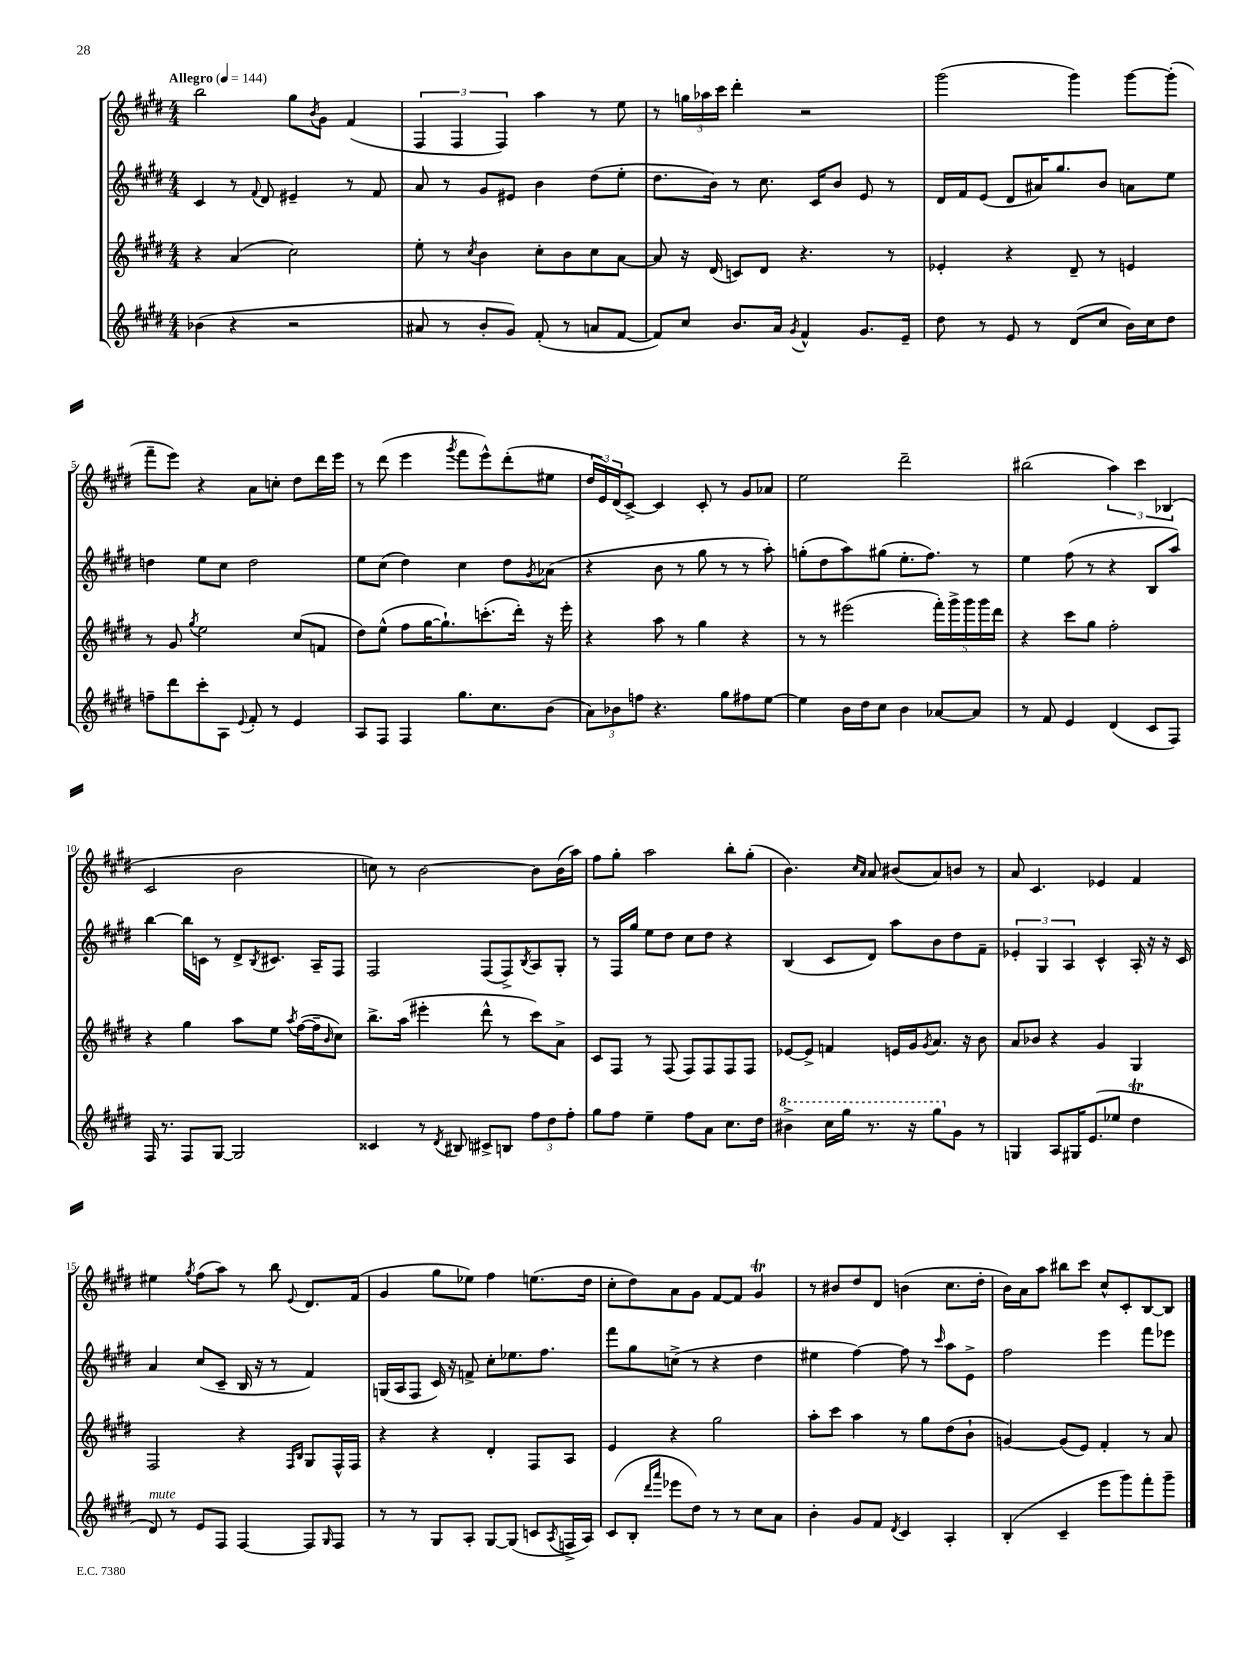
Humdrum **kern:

**kern	**kern	**kern	**kern
*part4	*part3	*part2	*part1
*staff4	*staff3	*staff2	*staff1
*clefG2	*clefG2	*clefG2	*clefG2
*k[f#c#g#d#]	*k[f#c#g#d#]	*k[f#c#g#d#]	*k[f#c#g#d#]
*M4/4	*M4/4	*M4/4	*M4/4
*MM144	*MM144	*MM144	*MM144
=1	=1	=1	=1
!	!	!	!LO:TX:a:B:t=Allegro
(4b-X\	4r	4c#/	2bb\
4r	(4a/	8r	.
.	.	8qqf#/	.
.	.	8d#/	.
2r	2cc#\)	4e#X~/	8gg#\L
.	.	.	8qb/
.	.	.	8g#\J
.	.	8r	(4f#/
.	.	8f#/	.
=2	=2	=2	=2
8a#X/	8ee'\	8a/	6F#/
8r	8r	8r	.
.	.	.	6F#/
.	8qcc#/	.	.
8b'/L	4b\	8g#/L	.
.	.	.	6F#/)
8g#/J)	.	8e#X/J	.
(8f#'/	8cc#'\L	4b\	4aa\
8r	8b\	.	.
8an/L	8cc#\	(8dd#\L	8r
[8f#/J	[8a\J	8ee'\J	8ee\
=3	=3	=3	=3
8f#/L])	8a/]	8.dd#\L	8r
8cc#/J	16r	.	24ggn\LL
.	.	.	24aa-X\
.	(16d#/	16b\Jk)	.
.	.	.	24ccc#\JJ
8.b/L	8cn/L)	8r	4ddd#'\
.	8d#/J	8.cc#\	.
16a/Jk	.	.	.
8qg#/	.	.	.
4f#^^/	4.r	.	2r
.	.	16c#/KL	.
.	.	8b/J	.
8.g#/L	.	8e/	.
.	8r	8r	.
16e~/Jk	.	.	.
=4	=4	=4	=4
8dd#\	4e-X'/	16d#/LL	(2ggg#\
.	.	16f#/J	.
8r	.	(8e/J	.
8e/	4r	8d#/L	.
8r	.	16a#X/K)	.
.	.	8.gg#/	.
(8d#/L	8d#~/	.	4ggg#\)
8cc#/J	8r	8b/J	.
16b\LL)	4en/	8an\L	[8ggg#\L
16cc#\J	.	.	.
8dd#\J	.	8ee\J	(8ggg#'\J]
!!LO:LB:g=z
=5	=5	=5	=5
8ffn~\L	8r	4ddn\	8fff#~\L
8ddd#\	8g#/	.	8eee\J)
.	8qgg#/	.	.
8ccc#'\	2ee\	8ee\L	4r
8A\J	.	8cc#\J	.
8qqe/	.	.	.
8f#'/	.	2dd\	8a\L
8r	.	.	8ccn'\J
4e/	(8cc#/L	.	8dd#\L
.	8fn/J	.	16ddd#\L
.	.	.	16eee\JJ
=6	=6	=6	=6
8A/L	8dd#\L)	8ee\L	8r
8F#/J	(8ee^^\J	(8cc#\J	(8ddd#\
4F#/	8ff#\L	4dd#\)	4eee\
.	[16gg#\K	.	.
.	8.gg#`\])	.	.
.	.	.	8qggg#/
8.gg#\L	.	4cc#\	8fff#\L
.	(8.cccn'\	.	8eee^^\)
8.cc#\	.	.	.
.	.	8dd#\L	(8ddd#'\
.	16ddd#'\Jk)	.	.
.	.	8qg#/	.
(8b\J	16r	(8a-X\J	8ee#X\J
.	16eee'\	.	.
=7	=7	=7	=7
12a\L)	4r	4r	24dd#/LL
.	.	.	24e/)
12b-X\	.	.	(24d#/J
.	.	.	[8c#^/J)
12ffn\J	.	.	.
4.r	8aa\	8b\	4c#/]
.	8r	8r	.
.	4gg#\	8gg#\	8c#'/
8gg#\L	.	8r	8r
8ff#X\	4r	8r	8g#/L
[8ee\J	.	8aa'\)	8a-X/J
=8	=8	=8	=8
4ee\]	8r	(8ggn'\L	2ee\
.	8r	8dd#\	.
16b\LL	(2eee#X\	8aa\)	.
16dd#\J	.	.	.
8cc#\J	.	(8gg#X\J	.
4b\	.	8.ee'\L	2ddd#~\
.	.	8.ff#\J)	.
[8a-X/L	20fff#'\LL)	.	.
.	20ggg#^\	.	.
.	20ggg#\	.	.
8a-/J]	.	8r	.
.	20ggg#\	.	.
.	20ddd#\JJ	.	.
=9	=9	=9	=9
8r	4r	4ee\	(2bb#X\
8f#/	.	.	.
4e/	8ccc#\L	(8ff#\	.
.	8gg#\J	8r	.
(4d#/	2ff#'\	4r	6aa\)
.	.	.	6ccc#\
8c#/L	.	8B/L	.
.	.	.	(6B-X/
8F#/J)	.	8aa/J)	.
!!LO:LB:g=z
=10	=10	=10	=10
16F#/	4r	[4bb\	2c#/
8.r	.	.	.
8F#/L	4gg#\	16bb\LL]	.
.	.	16cn\JJ	.
[8G#/J	.	8r	.
2G#/]	8aa\L	8d#^/L	2b\
.	.	8qB/	.
.	8ee\J	8.c#X/J	.
.	8qaa/	.	.
.	([16ff#\LL	.	.
.	16ff#~\J]	16A~/KL	.
.	16qqb/	.	.
.	8cc#\J)	8F#/J	.
=11	=11	=11	=11
4c##X/	8.bb^\L	2F#/	8ccn\)
.	.	.	8r
.	(16aa\Jk	.	.
8r	4eee#X'\	.	[2b\
8qd#/	.	.	.
8B#X/	.	.	.
8c#X^/L	8ddd#^^\	(8F#/L	.
8Bn/J	8r	8F#^/)	.
.	.	8qB/	.
12ff#\L	8ccc#\L)	8A/	8b\L]
12dd#\	.	.	.
.	8a^\J	8G#'/J	(16b\L
12ff#'\J	.	.	.
.	.	.	16aa\JJ)
=12	=12	=12	=12
8gg#\L	8c#/L	8r	8ff#\L
8ff#\J	8F#/J	16F#/LL	8gg#'\J
.	.	16gg#/JJ	.
4ee~\	8r	8ee\L	2aa\
.	(8F#/	8dd#\J	.
8ff#\L	8F#/L)	8cc#\L	.
8a\J	8F#/	8dd#\J	.
8.cc#\L	8F#/	4r	8bb'\L
.	8F#/J	.	(8gg#'\J
16dd#\Jk	.	.	.
=13	=13	=13	=13
*8va	*	*	*
4bb#X^\	[8e-X/L	(4B/	4.b\)
.	8e-^/J]	.	.
16ccc#\LL	4fn/	8c#/L	.
16ggg#\JJ	.	.	.
.	.	.	16qqcc#/LL
.	.	.	16qqa/JJ
8.r	.	8d#/J)	8a/
.	16en/LL	8aa\L	(8b#X/L
16r	16g#/J	.	.
.	8qg#/	.	.
8ggg#\L	8.a/J	8b\	8a/)
*X8va	*	*	*
8g#\J	.	8dd#\	8bn/J
.	16r	.	.
8r	8b\	8f#~\J	8r
=14	=14	=14	=14
4Gn/	8a/L	6e-X'/	8a/
.	8b-X/J	.	4.c#/
.	.	6G#/	.
8A/L	4r	.	.
.	.	6A/	.
16G#X/K	.	.	.
(8.e/	.	.	.
.	4g#/	4c#^^/	4e-X/
8ee-X/J	.	.	.
4dd#t\	4G#/	16A'/	4f#/
.	.	16r	.
.	.	16r	.
.	.	16c#/	.
!!LO:LB:g=z
=15	=15	=15	=15
!LO:TX:a:i:t=mute	!	!	!
8d#/)	2F#/	4a/	4ee#X\
8r	.	.	.
.	.	.	8qgg#/
8e/L	.	(8cc#/L	(8ff#\L
8F#/J	.	8c#~/J	8aa\J)
[4F#/	4r	16B/	8r
.	.	16r	.
.	.	8r	8bb\
.	16qqF#/LL	.	.
.	16qqB/JJ	.	8qqe/
8F#/L]	8G#/L	4f#/)	8.d#/L
16qqG#/	.	.	.
8F#/J	16F#^^/L	.	.
.	16F#/JJ	.	(16f#/Jk
=16	=16	=16	=16
8r	4r	(16Gn/LL	4g#/
.	.	16A/J	.
8r	.	8F#/J	.
8G#/L	4r	16c#/)	8gg#\L
.	.	16r	.
8A'/J	.	8fn^/	8ee-X\J)
[8G#/L	4d#'/	8cc#'\L	4ff#\
(8G#/J]	.	8.ee-X\	.
8cn/L	8F#/L	.	(8.een\L
.	.	8.ff#\J	.
8qA/	.	.	.
16Fn^/L	8A/J	.	.
16A/JJ)	.	.	16dd#\Jk
=17	=17	=17	=17
(8c#/L	4e/	8fff#\L	8cc#'\L
8B'/J	.	8gg#\	8dd#\)
16qqddd#/LL	.	.	.
16qqaaa/JJ	.	.	.
8eee-X\L	4r	(8ccn^\J	8a\
8dd#\J)	.	8r	8g#\J
8r	2gg#\	4r	[8f#/L
8r	.	.	8f#/J]
8cc#\L	.	4dd#\	4g#t/
8a\J	.	.	.
=18	=18	=18	=18
4b'\	8aa'\L	4ee#X\	8r
.	8ccc#\J	.	8b#X/L
8g#/L	4aa\	[4ff#\)	8dd#/
8f#/J	.	.	8d#/J
8qd#/	.	.	.
4c#/	8r	8ff#\]	(4bn\
.	8gg#\L	8r	.
.	.	16qqccc#/	.
4A'/	(8dd#\	8aa\L	8.cc#\L
.	8b`\J	8e^\J	.
.	.	.	16dd#'\Jk
=19	=19	=19	=19
(4B'/	[4gn/)	2ff#\	16b\LL)
.	.	.	16a\J
.	.	.	8aa\J
4c#~/	(8g/L]	.	8bb#X\L
.	8e/J)	.	8ccc#\J
8eee\L	4f#'/	4eee\	8cc#^^/L
8ggg#\)	.	.	8c#'/
8fff#'\	8r	8fff#\L	[8B/
8ggg#~\J	8a/	8eee-X\J	8B/J]
==	==	==	==
*-	*-	*-	*-
